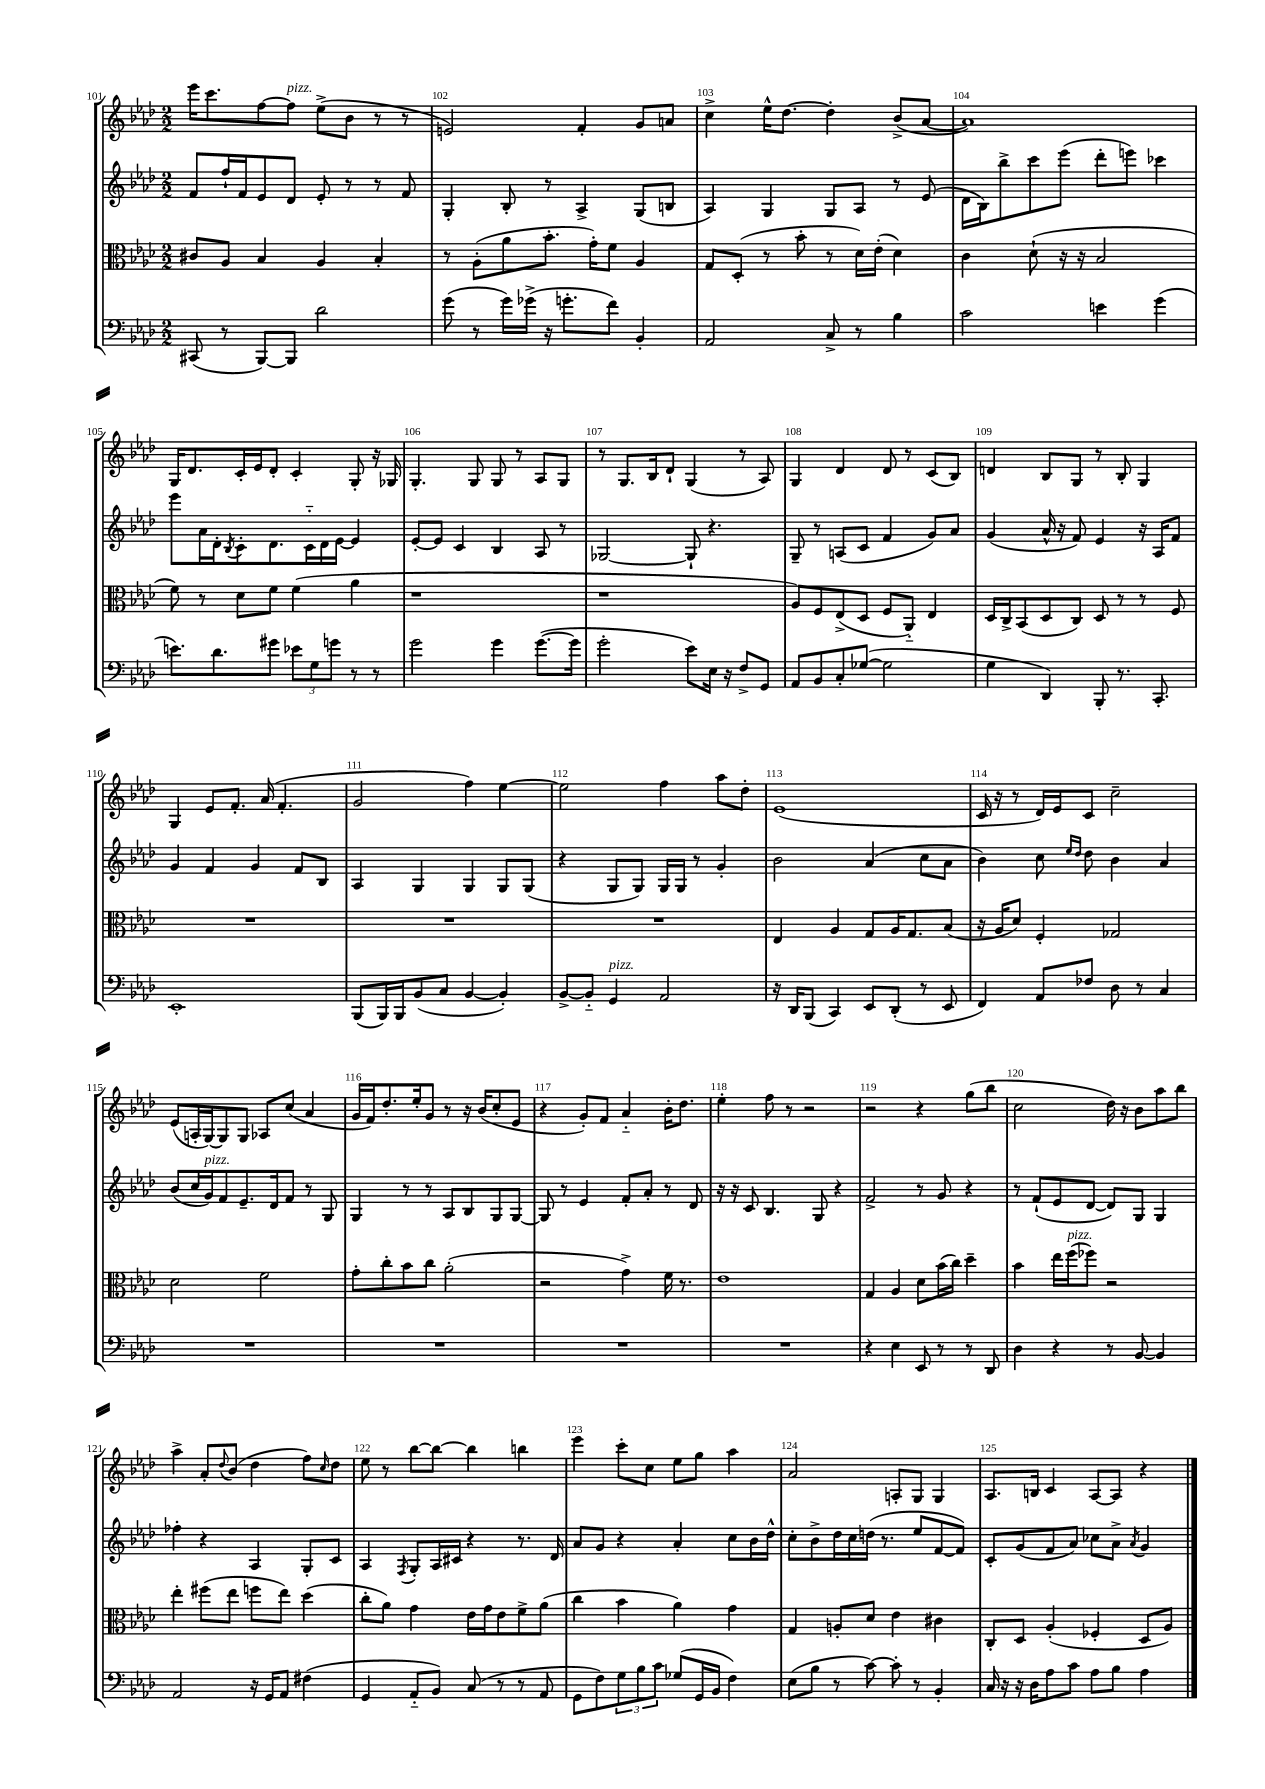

**kern	**kern	**kern	**kern
*staff4	*staff3	*staff2	*staff1
*clefF4	*clefC3	*clefG2	*clefG2
*k[b-e-a-d-]	*k[b-e-a-d-]	*k[b-e-a-d-]	*k[b-e-a-d-]
*M2/2	*M2/2	*M2/2	*M2/2
(8CC#	8c#	8f	16eee-
.	.	.	8.ccc
8r	8A-	16ff`	.
.	.	16f	.
[8BBB-)	4B-	8e-	[8ff
8BBB-]	.	8d-	8ff]
2d-	4A-	8e-'	(8ee-^
.	.	8r	8b-
.	4B-'	8r	8r
.	.	8f	8r
=	=	=	=
(8g	8r	4G'	2e)
8r	(8A-'	.	.
16g)	8a-	8B-'	.
(16g-^	.	.	.
16r	8.b-'	8r	.
8.g'	.	.	.
.	.	4A-^	4f'
.	16g')	.	.
8f)	8f	.	.
4BB-'	4A-	(8G	8g
.	.	8B	8a
=	=	=	=
2AA-	8G	4A-)	4cc^
.	(8D-'	.	.
.	8r	4G	16ee-^^
.	.	.	[8.dd-
.	8b-'	.	.
8C^	8r	8G	4dd-']
8r	16d-)	8A-	.
.	(16e-'	.	.
4B-	4d-)	8r	(8b-^
.	.	(8e-	[8a-
=	=	=	=
2c	4c	16d-	1a-])
.	.	16B-)	.
.	.	8bb-^	.
.	(8d-`	8ccc	.
.	16r	(8eee-	.
.	16r	.	.
4e	2B-	8ddd-'	.
.	.	8eee)	.
(4g	.	4ccc-	.
=	=	=	=
8.e)	8f)	8eee-	16G
.	.	.	8.d-
.	8r	16a-	.
8.d-	.	16d-'	.
.	.	8qB-	.
.	8d-	8c'	16c'
.	.	.	16e-
8g#	8f	8.d-	8d-'
12e-	(4f	.	4c'
.	.	16c'~	.
12G	.	.	.
.	.	16d-	.
12g	.	.	.
.	.	[16e-	.
8r	4a-	4e-]	8G'
8r	.	.	16r
.	.	.	16G-
=	=	=	=
2g	1r	[8e-'	4.G'
.	.	8e-]	.
.	.	4c	.
.	.	.	8G
4g	.	4B-	8G
.	.	.	8r
([8.g	.	8A-	8A-
.	.	8r	8G
16g]	.	.	.
=	=	=	=
2g'	1r	[2G-	8r
.	.	.	8.G
.	.	.	16B-
.	.	.	8d-`
8e-)	.	8G-`]	(4G
16E-	.	4.r	.
16r	.	.	.
8F^	.	.	8r
8GG	.	.	8A-)
=	=	=	=
8AA-	8A-)	8G~	4G
8BB-	8F	8r	.
8C'	(8E-^	(8A	4d-
([8G-	8D-	8c	.
2G-]	8F	4f	8d-
.	8AA-'~)	.	8r
.	4E-	8g)	(8c
.	.	8a-	8B-)
=	=	=	=
4G	16D-	(4g	4d
.	16C^	.	.
.	(8BB-	.	.
4DD-)	8D-	16a-^^	8B-
.	.	16r	.
.	8C)	8f)	8G
8BBB-'	8D-	4e-	8r
8.r	8r	.	8B-'
.	8r	16r	4G
8.CC'	.	16A-	.
.	8F	8f	.
=	=	=	=
1EE-'	1r	4g	4G
.	.	4f	8e-
.	.	.	8.f'
.	.	4g	.
.	.	.	(16a-
.	.	.	4.f'
.	.	8f	.
.	.	8B-	.
=	=	=	=
(8BBB-	1r	4A-	2g
16BBB-)	.	.	.
16BBB-	.	.	.
(8BB-	.	4G	.
8C	.	.	.
[4BB-	.	4G	4ff)
4BB-'])	.	8G	[4ee-
.	.	(8G	.
=	=	=	=
[8BB-^	1r	4r	2ee-]
8BB-'~]	.	.	.
4GG	.	8G	.
.	.	8G)	.
2AA-	.	16G	4ff
.	.	16G	.
.	.	8r	.
.	.	4g'	8aa-
.	.	.	8dd-'
=	=	=	=
16r	4E-	2b-	(1e-
16DD-	.	.	.
(8BBB-	.	.	.
4CC)	4A-	.	.
8EE-	8G	(4a-	.
(8DD-'	16A-	.	.
.	8.G	.	.
8r	.	8cc	.
8EE-	(8B-	8a-	.
=	=	=	=
4FF)	16r	4b-)	16c
.	16A-	.	16r
.	8d-)	.	8r
8AA-	4F'	8cc	16d-)
.	.	.	16e-
.	.	16qqee-	.
.	.	16qqdd-	.
8F-	.	8dd-	8c
8D-	2G-	4b-	2cc~
8r	.	.	.
4C	.	4a-	.
=	=	=	=
1r	2d-	(8b-	(8e-
.	.	16cc	16A'
.	.	16g)	[16G)
.	.	8f	8G]
.	.	8.e-~	8G
.	2f	.	8A-
.	.	16d-	.
.	.	8f	(8cc
.	.	8r	4a-
.	.	8G	.
=	=	=	=
1r	8g'	4G	16g
.	.	.	16f)
.	8cc'	.	8.dd-'
.	8b-	8r	.
.	.	.	16ee-'
.	8cc	8r	8g
.	(2a-'	8A-	8r
.	.	8B-	16r
.	.	.	(16b-
.	.	8G	8cc'
.	.	[8G	8e-
=	=	=	=
1r	2r	8G]	4r
.	.	8r	.
.	.	4e-	8g')
.	.	.	8f
.	4g^)	8f'	4a-'~
.	.	8a-'	.
.	16f	8r	16b-'
.	8.r	.	8.dd-
.	.	8d-	.
=	=	=	=
1r	1e-	16r	4ee-'
.	.	16r	.
.	.	8c	.
.	.	4.B-	8ff
.	.	.	8r
.	.	.	2r
.	.	8G	.
.	.	4r	.
=	=	=	=
4r	4G	2f^	2r
4E-	4A-	.	.
8EE-	8d-	8r	4r
8r	(16b-	8g	.
.	16cc)	.	.
8r	4dd-~	4r	(8gg
8DD-	.	.	8bb-
=	=	=	=
4D-	4b-	8r	2cc
.	.	(8f`	.
4r	16ee-	8e-	.
.	(16ff	.	.
.	8ff-)	[8d-	.
8r	2r	8d-])	16dd-)
.	.	.	16r
[8BB-	.	8G	8b-
4BB-]	.	4G	8aa-
.	.	.	8bb-
=	=	=	=
2AA-	4ee-'	4ff-'	4aa-^
.	(8ff#	4r	8a-'
.	.	.	8qqdd-
.	8ee-	.	(8b-
16r	8ff	4A-	4dd-
16GG	.	.	.
8AA-	8ee-)	.	.
(4F#	(4dd-	8G'	8ff)
.	.	.	16qqcc
.	.	8c	8dd-
=	=	=	=
4GG	8cc'	4A-	8ee-
.	8a-)	.	8r
.	.	8qF	.
8AA-'~	4g	8G'	[8bb-
8BB-)	.	16A-	8bb-_
.	.	16c#	.
(8C	16e-	4r	4bb-]
.	16g	.	.
8r	8e-	.	.
8r	8f^	8.r	4bb
8AA-	(8a-	.	.
.	.	16d-	.
=	=	=	=
8GG	4cc	8a-	4eee-
8F)	.	8g	.
12G	4b-	4r	8ccc'
12B-	.	.	.
.	.	.	8cc
12c	.	.	.
(8G-	4a-)	4a-'	8ee-
16GG	.	.	8gg
16BB-	.	.	.
4F)	4g	8cc	4aa-
.	.	16b-	.
.	.	16dd-^^	.
=	=	=	=
(8E-	4G	8cc'	2a-
8B-	.	8b-^	.
8r	8A'	16dd-	.
.	.	16cc	.
[8c)	8d-	(16dd	.
.	.	8.r	.
8c']	4e-	.	8A'
8r	.	8ee-	8G
4BB-'	4c#	[8f	4G
.	.	8f])	.
=	=	=	=
16C	8C'	8c'	8.A-
16r	.	.	.
16r	8D-	(8g	.
16D-	.	.	16B
8A-	(4A-'	8f	4c
8c	.	8a-)	.
8A-	4F-'	8cc-	[8A-
8B-	.	8a-^	8A-]
.	.	8qa-	.
4A-	8D-	4g	4r
.	8A-)	.	.
==	==	==	==
*-	*-	*-	*-
